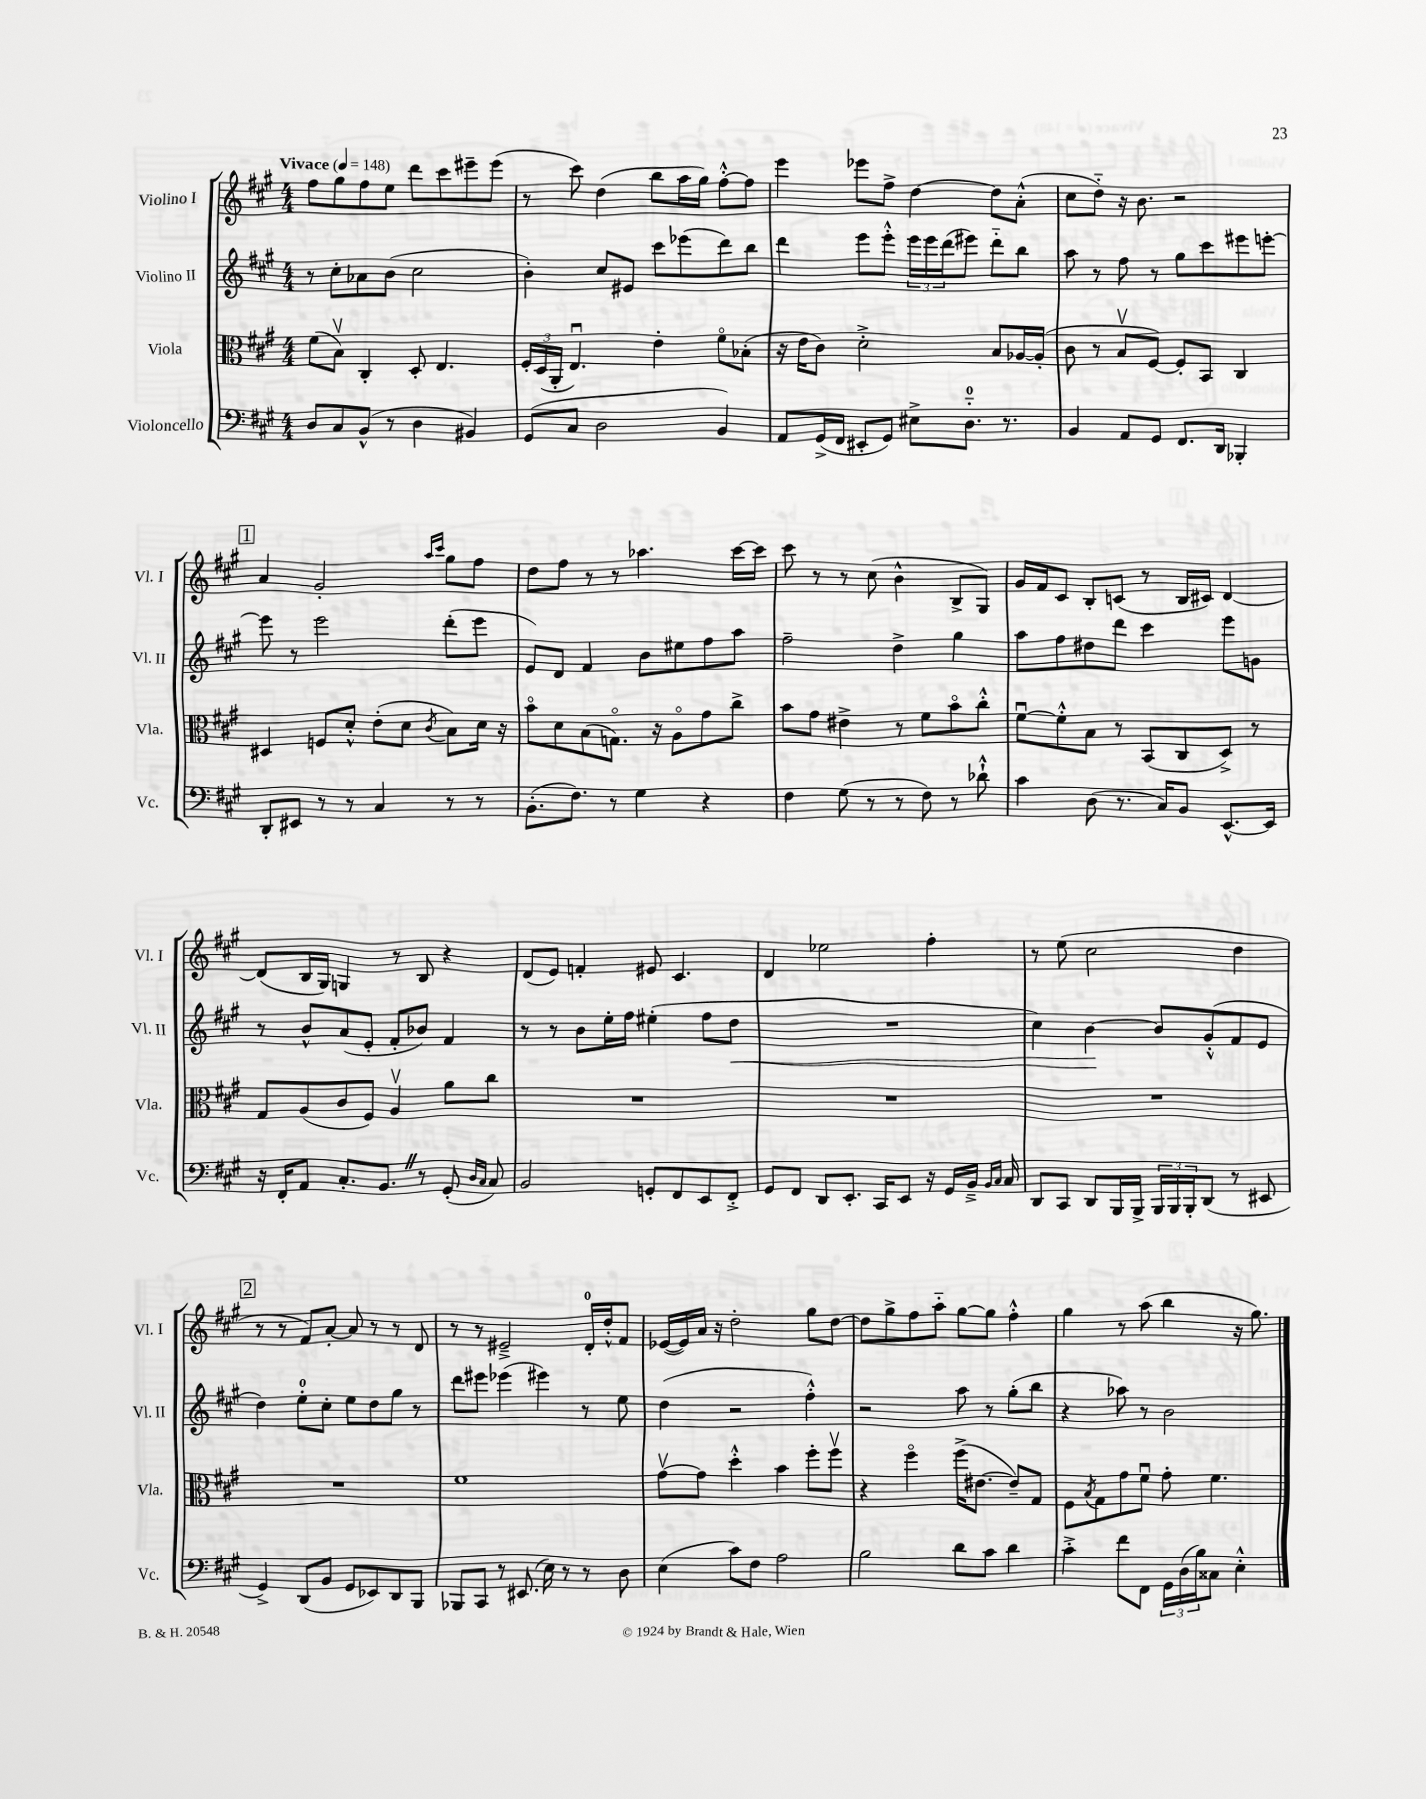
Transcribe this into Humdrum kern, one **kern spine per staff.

**kern	**kern	**kern	**kern
*staff4	*staff3	*staff2	*staff1
*clefF4	*clefC3	*clefG2	*clefG2
*k[f#c#g#]	*k[f#c#g#]	*k[f#c#g#]	*k[f#c#g#]
*M4/4	*M4/4	*M4/4	*M4/4
*MM148	*MM148	*MM148	*MM148
8D	(8f#	8r	8ff#
8C#	8Bv)	8cc#'	8gg#
(8BB^^	4C#'	8a-	8ff#
8r	.	(8b	8ee
4D	8D'	2cc#	8ddd
.	4.E	.	8ccc#
4BB#)	.	.	8eee#~
.	.	.	(8eee#
=	=	=	=
(8GG#	24F#'	4b')	8r
.	(24D	.	.
.	24AA'	.	.
8C#	4.Eu)	.	8ccc#)
2D	.	8cc#	(4dd
.	.	8e#	.
.	4e'	8ccc#	8bb
.	.	(8eee-	16aa
.	.	.	16gg#)
4BB)	8f#o	8ddd)	[8ff#'^^
.	(8B-'	8bb	8ff#]
=	=	=	=
8AA	16r	4ddd	4eee
.	16e	.	.
(16GG#^	8c#)	.	.
16FF#	.	.	.
8EE#'	2d'^	8eee	8eee-
8GG#)	.	8eee'^^	8ff#^
8E#^	.	24eee	[4dd
.	.	24eee	.
.	.	(24ddd	.
8.D'~	.	8eee#)	.
.	8B	8ddd'~	8dd]
8.r	.	.	.
.	[16A-	8bb	(8a'^^
.	(16A-']	.	.
=	=	=	=
4BB	8c#	8aa	8cc#
.	8r	8r	8dd'~)
8AA	8Bv	8ff#	16r
.	.	.	8.b
8GG#	[8F#)	8r	.
8.FF#	8F#']	8gg#	2r
.	8BB	8ccc#	.
16DD	.	.	.
4BBB-'	4C#	8eee#	.
.	.	[8eee'	.
=	=	=	=
8DD'	4D#	8eee]	4a
8EE#	.	8r	.
8r	8F	2eee	2g#'
8r	8d'^^	.	.
4C#	(8e'	.	.
.	8d	.	.
.	.	.	16qqaa
.	8qc#	.	16qqccc#
8r	8B)	(8ddd'	8gg#
8r	16d	8eee	8ff#
.	16r	.	.
=	=	=	=
(8.BB'	8bo	8e)	8dd
.	8d	8d	8ff#
8.F#)	.	.	.
.	(8B	4f#	8r
8r	8.Go)	.	8r
4G#	.	8b	4.aa-
.	16r	.	.
.	8Ao	8ee#	.
4r	8g#	8ff#	.
.	8cc#^	8aa	[16ccc#
.	.	.	16ccc#]
=	=	=	=
4F#	8b	2ff#~	8ccc#
.	8g#	.	8r
(8G#	4e#^	.	8r
8r	.	.	(8cc#
8r	8r	4dd^	4b^^
8F#)	8f#	.	.
8r	8bo	4gg#	8B^
8d-`^^	8cc#'^^	.	8G#)
=	=	=	=
4c#	[8f#u	8aa	16g#
.	.	.	16f#
.	8f#'^^]	8ff#	8c#
(8D	8B	8dd#	8B'
8.r	8r	8ddd	(8c
.	(8BB	4ccc#	8r
16C#)	.	.	.
8BB	8C#	.	16B
.	.	.	16c#)
[8.EE^^	8D^)	8eee	[4d
.	8r	8g	.
16EE]	.	.	.
=	=	=	=
16r	8G#	8r	(8d]
16FF#'	.	.	.
8AA	(8A	8b^^	16B
.	.	.	16G#)
8.C#'	8c#	(8a	4G
.	8F#)	8e'	.
8.BB	.	.	.
.	4Av	8f#'	8r
8r	.	8b-)	8B
(8GG#'	8a	4f#	4r
16qqD	.	.	.
16qqC#	.	.	.
8C#)	8cc#	.	.
=	=	=	=
2BB	1r	8r	(8d
.	.	8r	8e)
.	.	8b	4f'
.	.	16ee'	.
.	.	16ff#	.
8GG'	.	(4ee#'	8e#
8FF#	.	.	4.c#
8EE	.	8ff#	.
8FF#'^	.	8dd	.
=	=	=	=
8GG#	1r	1r	4d
8FF#	.	.	.
8DD	.	.	2ee-
8.EE'	.	.	.
16CC#	.	.	.
8EE	.	.	.
16r	.	.	4ff#'
16GG#	.	.	.
16BB~^	.	.	.
16qqBB	.	.	.
16qqC#	.	.	.
16C#	.	.	.
=	=	=	=
8DD	1r	4cc#)	8r
8CC#	.	.	(8ee
8DD	.	[4b	2cc#
16BBB	.	.	.
16BBB^	.	.	.
24BBB	.	8b]	.
24BBB	.	.	.
24BBB'	.	.	.
(8DD	.	(8g#'^^	.
8r	.	8f#	4dd
8EE#	.	8e	.
=	=	=	=
4GG#^)	1r	4dd)	8r
.	.	.	8r
(8DD	.	8ee'	8f#)
8BB	.	8cc#'	[8a'
8GG#	.	8ee	8a]
8EE-)	.	8dd	8r
8DD	.	8gg#	8r
8BBB	.	8r	8d
=	=	=	=
8BBB-	1f#	8ddd	8r
8CC#	.	8eee#	8r
8r	.	(4eee-	2e#~^
(8.EE#	.	.	.
.	.	4eee#)	.
16E)	.	.	.
8r	.	.	.
8r	.	8r	16d'
.	.	.	16dd'^^
8D	.	8ee	8f#
=	=	=	=
(4E	[8g#v	(4dd	([16e-
.	.	.	16e-])
.	8g#]	.	16a
.	.	.	16r
8c#)	4dd'^^	2r	2dd'
8F#	.	.	.
2A	4b	.	.
.	8ff#'	4ff#'^^)	8gg#
.	8ff#v	.	[8dd
=	=	=	=
2B	4r	2r	8dd]
.	.	.	8gg#^
.	4ff#o	.	8ff#
.	.	.	8aa'~
8d	(16ff#^	8aa	[8gg#
.	[8.e#	.	.
8c#	.	8r	8gg#]
4d	8e#~])	(8gg#'	4ff#'^^
.	8G#	8bb	.
=	=	=	=
4c#'^	8F#	4r	4gg#
.	8qB	.	.
.	8G#	.	.
8f#	8g#	8aa-)	8r
8FF#	8f#u	8r	(8aa
24GG#	8g#'	2b	4bb
(24D	.	.	.
24B)	.	.	.
8C##	4.f#	.	.
4E'^^	.	.	16r
.	.	.	8.gg#)
==	==	==	==
*-	*-	*-	*-
